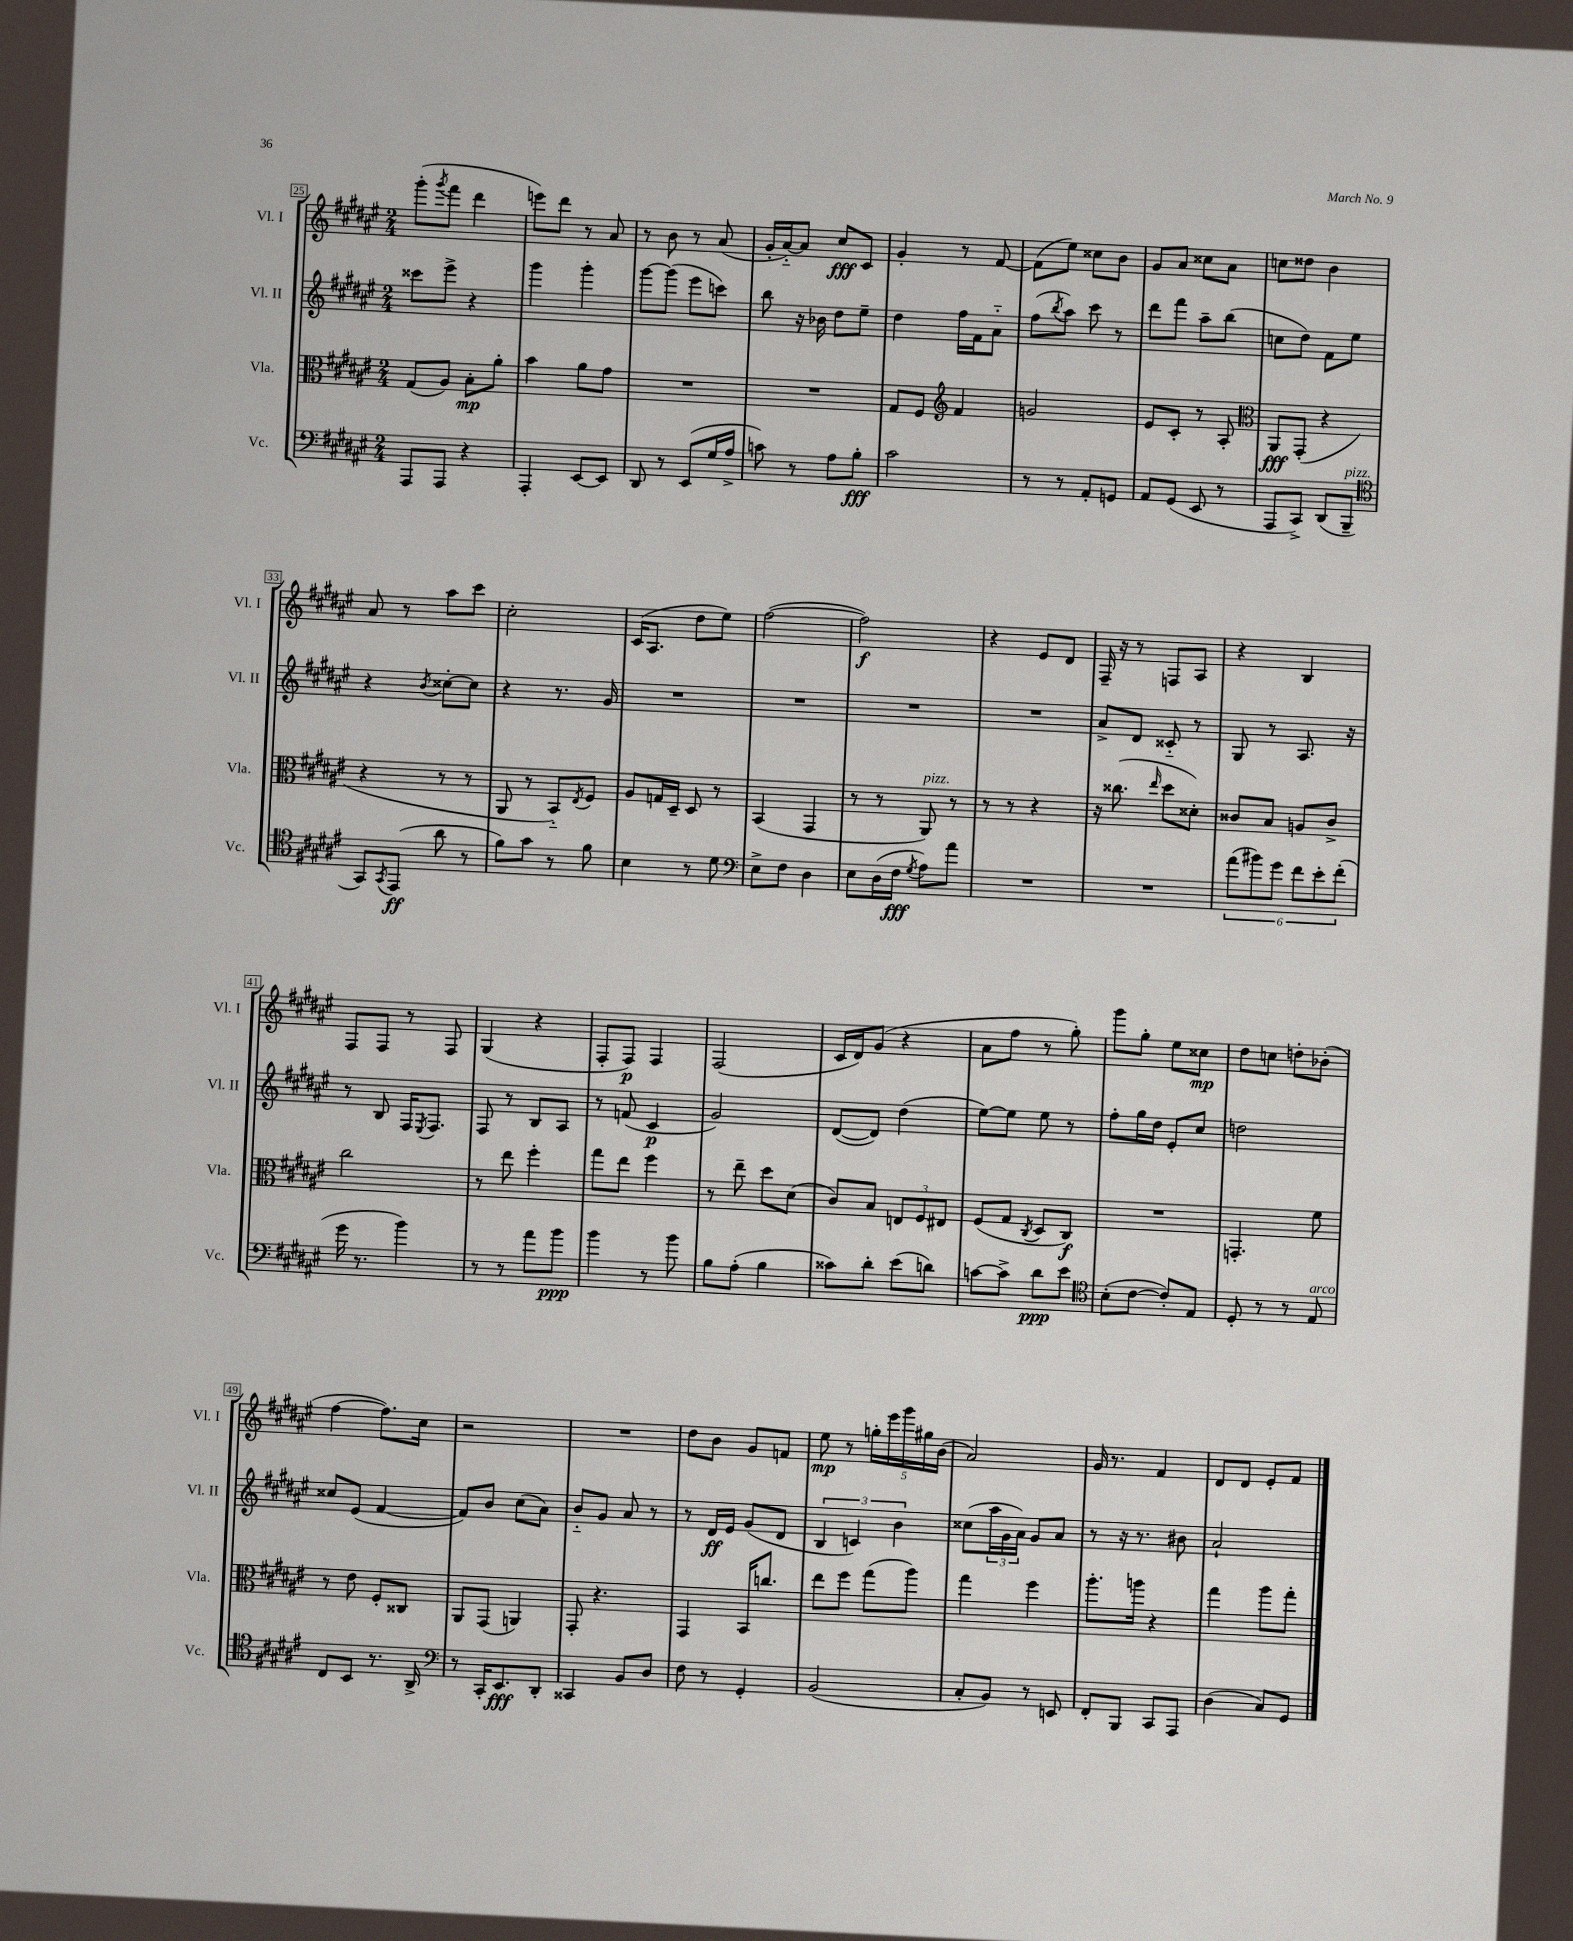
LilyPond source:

<<
\new StaffGroup <<
\new Staff = "s0" \with { instrumentName = "Vl. I" shortInstrumentName = "Vl. I" } {
    \clef treble \key fis \major \numericTimeSignature \time 2/4
    gis'''8-.( \acciaccatura { gis'''8 } fis'''8 dis'''4 |
    e'''8) dis'''8 r8 ais'8 |
    r8 b'8 r8 ais'8( |
    gis'16-. ais'16~-_) ais'8 cis''8\fff cis'8 |
    gis'4-. r8 fis'8~ |
    fis'8( eis''8) cisis''8 b'8 |
    gis'8 ais'8 cisis''8 ais'8 |
    c''8 disis''8 b'4 |
    ais'8 r8 ais''8 cis'''8 |
    cis''2-. |
    cis'16( ais8. dis''8 eis''8) |
    fis''2~( |
    fis''2\f) |
    r4 eis'8 dis'8 |
    fis16-- r16 r8 f8 ais8 |
    r4 b4 |
    fis8 fis8 r8 fis8 |
    gis4( r4 |
    fis8-. fis8\p) fis4 |
    fis2( |
    cis'16 dis'16) gis'8( r4 |
    ais'8 fis''8 r8 gis''8-.) |
    gis'''8 gis''8-. eis''8 cisis''8\mp |
    dis''8 c''8 d''8-. bes'8-.( |
    fis''4~ fis''8.) cis''16 |
    r2 |
    R2 |
    dis''8 b'8 gis'8 f'8 |
    eis''8\mp r8 \tuplet 5/4 { g''16-. eis'''16 gis'''16 gis''16 b'16( } |
    ais'2) |
    gis'16 r8. fis'4 |
    dis'8 dis'8 eis'8-. fis'8 \bar "|." |
}
\new Staff = "s1" \with { instrumentName = "Vl. II" shortInstrumentName = "Vl. II" } {
    \clef treble \key fis \major \numericTimeSignature \time 2/4
    cisis'''8 eis'''8-> r4 |
    gis'''4 gis'''4-. |
    gis'''8~ gis'''8( eis'''8 c'''8) |
    b''8 r16 bes'16 dis''8 eis''8-- |
    dis''4 fis''16 fis'16 ais'8-_ |
    fis''8( \acciaccatura { b''8 } ais''8) cis'''8 r8 |
    dis'''8 fis'''8 ais''8-- b''8( |
    c''8 dis''8) fis'8 eis''8 |
    r4 \acciaccatura { b'8 } cisis''8~-. cisis''8 |
    r4 r8. gis'16 |
    R2 |
    R2 |
    R2 |
    R2 |
    ais'8-> dis'8 cisis'8-_ r8 |
    gis8 r8 ais8. r16 |
    r8 b8 fis16 \acciaccatura { eis8 } fis8. |
    fis8 r8 b8 ais8 |
    r8 f'8( cis'4\p |
    gis'2) |
    dis'8~( dis'8) dis''4( |
    eis''8~) eis''8 eis''8 r8 |
    fis''8-. gis''16 dis''16 eis'8-. cis''8 |
    d''2 |
    cisis''8 eis'8( fis'4~ |
    fis'8) b'8 cis''8( ais'8) |
    b'8-_ gis'8 ais'8 r8 |
    r8 dis'16\ff eis'16 gis'8( dis'8 |
    \tuplet 3/2 { b4 c'4) b'4 } |
    cisis''8( \tuplet 3/2 { ais''16 gis'16 ais'16) } gis'8 ais'8 |
    r8 r16 r8. bis'8 |
    ais'2-! \bar "|." |
}
\new Staff = "s2" \with { instrumentName = "Vla." shortInstrumentName = "Vla." } {
    \clef alto \key fis \major \numericTimeSignature \time 2/4
    gis8( ais8) b8-.\mp ais'8-. |
    b'4 ais'8 gis'8 |
    R2 |
    R2 |
    gis8 fis8 \clef treble fis'4 |
    g'2 |
    eis'8 cis'8-. r8 ais8-. |
    \clef alto ais,8\fff gis,8-.( r4 |
    r4 r8 r8 |
    ais,8 r8 b,8-_) \acciaccatura { eis8 } fis8 |
    ais8 g16 dis16-- dis8 r8 |
    b,4( gis,4 |
    r8 r8 ais,8^\markup { \italic "pizz." }) r8 |
    r8 r8 r4 |
    r16 cisis''8.( \grace { eis''16 } dis''8 disis'8-.) |
    cisis'8 b8 a8 cisis'8-> |
    cis''2 |
    r8 eis''8 fis''4-. |
    gis''8 eis''8 fis''4 |
    r8 eis''8-- dis''8 dis'8( |
    cis'8) b8 \tuplet 3/2 { e8 fis8 eis8 } |
    fis8( gis8 \acciaccatura { cis8 } dis8 cis8\f) |
    R2 |
    g,4.-. fis'8 |
    r8 eis'8 fis8-. cisis8 |
    ais,8 gis,8( a,4) |
    gis,8-. r4. |
    gis,4 b,16 c''8. |
    eis''8 fis''8 gis''8( ais''8) |
    gis''4 fis''4 |
    ais''8.-. a''16 r4 |
    gis''4 ais''8 gis''8-. \bar "|." |
}
\new Staff = "s3" \with { instrumentName = "Vc." shortInstrumentName = "Vc." } {
    \clef bass \key fis \major \numericTimeSignature \time 2/4
    ais,,8 ais,,8 r4 |
    ais,,4-. eis,8~ eis,8 |
    dis,8 r8 eis,8( gis16 ais16-> |
    c'8) r8 ais8 b8-.\fff |
    cis'2 |
    r8 r8 ais,8-. g,8 |
    ais,8 gis,8( eis,8 r8 |
    ais,,8 cis,8->) dis,8( b,,8--^\markup { \italic "pizz." } |
    \clef tenor gis,8) \acciaccatura { gis,8 } eis,8\ff( ais'8 r8 |
    fis'8) gis'8 r8 fis'8 |
    b4 r8 dis'8 |
    \clef bass eis8-> fis8 dis4 |
    eis8 dis16( fis16\fff \acciaccatura { gis8 } ais8) ais'8 |
    R2 |
    R2 |
    \tuplet 6/4 { ais'8( bis'8) gis'8 fis'8 eis'8-. fis'8-.( } |
    gis'16 r8. b'4) |
    r8 r8 ais'8 b'8\ppp |
    b'4 r8 b'8 |
    b8 ais8-.( b4 |
    cisis'8) dis'8-. eis'8( d'8) |
    c'8~ c'8-> dis'8\ppp eis'8 |
    \clef tenor b8-.( cis'8~ cis'8-.) eis8 |
    dis8-. r8 r8 eis8^\markup { \italic "arco" } |
    cis8 b,8 r8. ais,16-> |
    \clef bass r8 cis,16-. eis,8.\fff dis,8-. |
    cisis,4 b,8 dis8 |
    fis8 r8 gis,4-. |
    b,2( |
    cis8-. b,8) r8 e,8 |
    fis,8-. b,,8 cis,8 ais,,8 |
    dis4( cis8) gis,8 \bar "|." |
}
>>
>>
\layout { \context { \Score currentBarNumber = #25 \override BarNumber.stencil = #(make-stencil-boxer 0.1 0.3 ly:text-interface::print) } }
